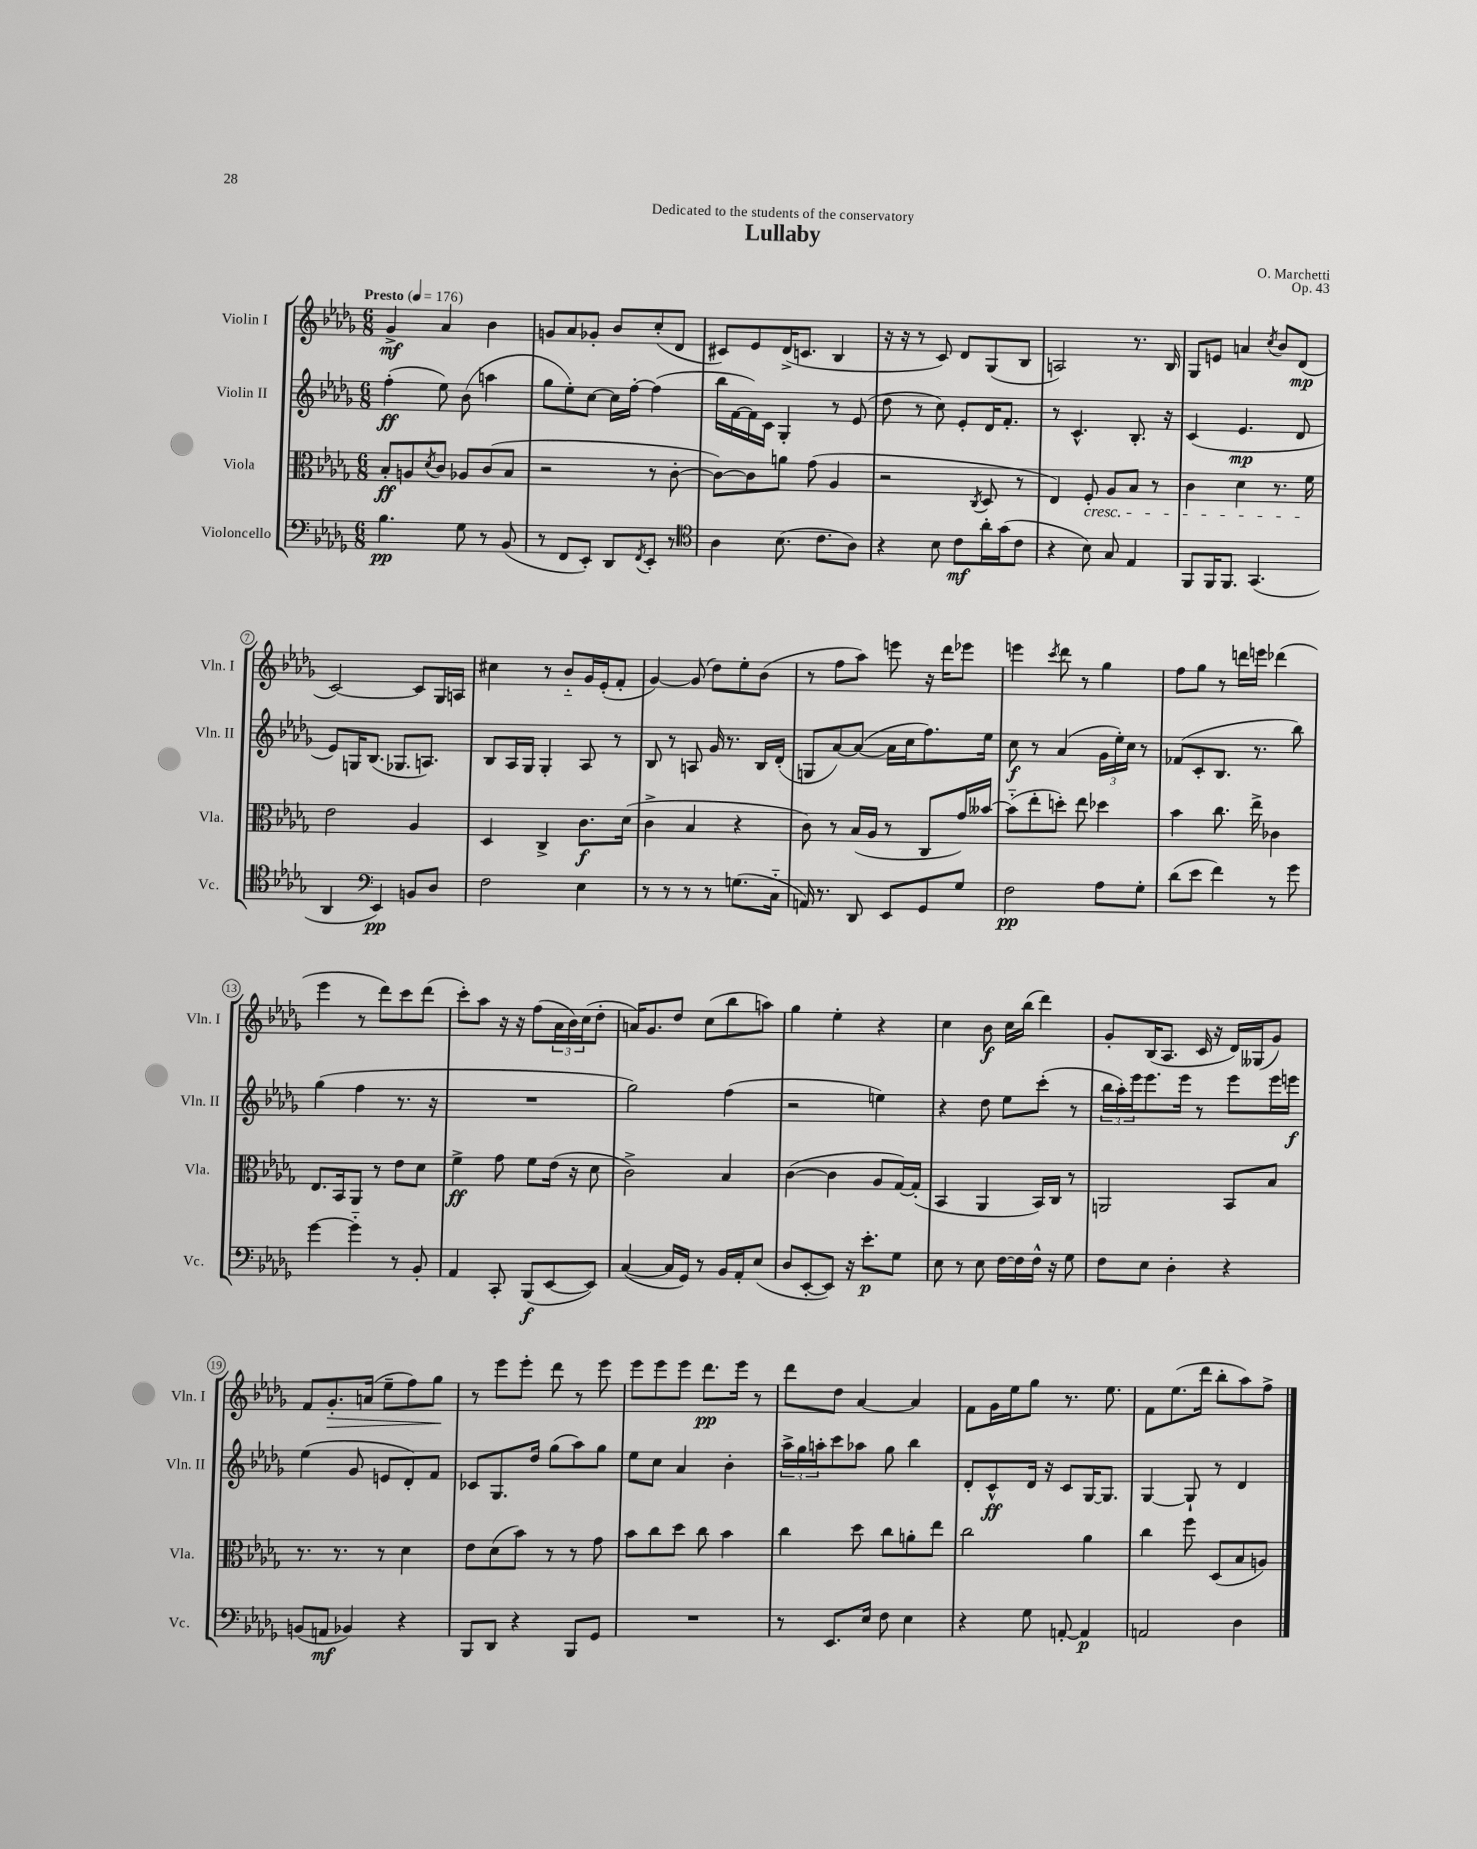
\header { title = "Lullaby" composer = "O. Marchetti" dedication = "Dedicated to the students of the conservatory" opus = "Op. 43" }
<<
\new StaffGroup <<
\new Staff = "s0" \with { instrumentName = "Violin I" shortInstrumentName = "Vln. I" } {
    \clef treble \key des \major \numericTimeSignature \time 6/8 \tempo "Presto" 4 = 176
    ges'4->\mf aes'4 bes'4 |
    g'8 aes'8 ges'8-. bes'8 c''8-.( des'8 |
    cis'8) ees'8 des'16->( c'8. bes4 |
    r16 r16 r8 c'8) des'8 ges8( bes8 |
    a2) r8. bes16 |
    ges8 e'8 a'4 \acciaccatura { c''8 } bes'8 des'8\mp( |
    c'2~) c'8 ges16 a16 |
    cis''4 r8 bes'8-_ ges'16 ees'16-.( f'8-. |
    ges'4~) ges'8( des''8) ees''8-. bes'8( |
    r8 f''8 aes''8) e'''8 r16 des'''16 ees'''8 |
    e'''4 \acciaccatura { c'''8 } des'''8 r8 ges''4 |
    f''8 ges''8 r8 d'''16 e'''16 des'''4( |
    ees'''4 r8 des'''8) c'''8 des'''8( |
    c'''8-.) aes''8 r16 r16 f''8( \tuplet 3/2 { aes'16 bes'16) c''16( } des''8-. |
    a'16) ges'8. des''8 c''8( bes''8 a''8) |
    ges''4 ees''4-. r4 |
    c''4 bes'8\f c''16 bes''16( des'''4) |
    ges'8-. bes16( aes8. c'16 r16 des'16) geses16( ges'8) |
    f'8 ges'8.-.\> a'16( ees''8-- f''8) ges''8\! |
    r8 ees'''8 ees'''8-. des'''8 r8 ees'''8 |
    ees'''8 ees'''8 ees'''8 des'''8.\pp ees'''16 r8 |
    des'''8 des''8 aes'4~ aes'4 |
    f'8 ges'16 ees''16 ges''8 r8. ees''8. |
    f'8 ees''8.( des'''16 bes''8-. aes''8) f''8-> \bar "|." |
}
\new Staff = "s1" \with { instrumentName = "Violin II" shortInstrumentName = "Vln. II" } {
    \clef treble \key des \major \numericTimeSignature \time 6/8
    f''4-.\ff( ees''8) bes'8( a''4 |
    ges''8 ees''8-.) c''8~ c''16 f''16~-. f''4( |
    bes''16 f'16~ f'16) c'16 ges4-. r8 ees'8( |
    des''8 r8 c''8) ees'8-. des'16 f'8.-. |
    r8 c'4.-^ bes8.-. r16 |
    c'4( ees'4.\mp des'8 |
    ees'8) g16 bes8.( ges8. a8.) |
    bes8 aes16 ges16 ges4-. aes8 r8 |
    bes8 r8 a8 ges'16 r8. bes16 des'16-.( |
    g8 aes'8~) aes'8~( aes'16 c''16 f''8.) ees''16 |
    c''8\f r8 aes'4( \tuplet 3/2 { ges'16 ees''16-.) c''16 } r8 |
    fes'8( c'8-. bes8. r8. bes''8) |
    ges''4( f''4 r8. r16 |
    R2. |
    ges''2) f''4( |
    r2 e''4) |
    r4 des''8 ees''8 c'''8-.( r8 |
    \tuplet 3/2 { bes''16 aes''16-.) ees'''16 } ees'''8. ees'''16 r8 ees'''8 ees'''16 e'''16\f |
    ees''4( ges'8 e'8 des'8-.) f'8 |
    ces'8 ges8. des''16 ges''8( aes''8) ges''8 |
    ees''8 c''8 aes'4 bes'4-. |
    \tuplet 3/2 { aes''16-> ges''16 a''16-. } c'''8 aes''8 ges''8 bes''4 |
    des'8-. c'8-^\ff des'16 r16 c'8 ges16~ ges8. |
    ges4~ ges8-! r8 des'4 \bar "|." |
}
\new Staff = "s2" \with { instrumentName = "Viola" shortInstrumentName = "Vla." } {
    \clef alto \key des \major \numericTimeSignature \time 6/8
    bes8-.\ff a8 \acciaccatura { des'8 } c'8 aes8 c'8( bes8 |
    r2 r8 c'8~-. |
    c'8~) c'8 a'8 ges'8( aes4 |
    r2 \acciaccatura { c8 } des8 r8 |
    ees4) f8-.\cresc aes8 bes8 r8 |
    c'4 des'4 r8. f'16\! |
    ees'2 aes4 |
    des4 c4-> c'8.\f des'16( |
    c'4-> bes4 r4 |
    c'8) r8 bes16( aes16 r8 c8 ges'16) beses'16~ |
    beses'8-_( ees''8-. d''8-.) ees''8 des''4 |
    bes'4 c''8. ees''16-> ces'4 |
    ees8. bes,16 aes,8 r8 ees'8 des'8 |
    f'4->\ff ges'8 f'8 ees'16( r16 des'8 |
    c'2->) bes4 |
    c'4~( c'4 aes8 ges16~) ges16-.( |
    bes,4 aes,4 bes,16) c16 r8 |
    a,2 bes,8 bes8 |
    r8. r8. r8 des'4 |
    ees'8 des'8( bes'8) r8 r8 ges'8 |
    bes'8 c''8 des''8 c''8 bes'4 |
    c''4 des''8 c''8 a'8-. ees''8 |
    c''2 aes'4 |
    c''4 f''8 des8( bes8 a8) \bar "|." |
}
\new Staff = "s3" \with { instrumentName = "Violoncello" shortInstrumentName = "Vc." } {
    \clef bass \key des \major \numericTimeSignature \time 6/8
    bes4.\pp ges8 r8 bes,8( |
    r8 f,8 ees,8-.) des,8 \acciaccatura { f,8 } ees,8-. r8 |
    \clef tenor aes4 bes8.( c'8. aes8) |
    r4 bes8 c'8\mf aes'16-. ges'16( c'8 |
    r4 bes8) ges8 ees4 |
    f,8 f,16 f,8. ges,4.( |
    aes,4 \clef bass ees,4\pp) b,8 des8 |
    f2 ees4 |
    r8 r8 r8 r8 g8.( c16-_ |
    a,16) r8. des,8 ees,8 ges,8 ges8 |
    f2\pp aes8 ges8-. |
    des'8( ees'8 f'4) r8 ges'8 |
    ges'4~ ges'4-_ r8 bes,8-. |
    aes,4 c,8-. bes,,8\f( ees,8~ ees,8) |
    c4~( c16 ges,16) r8 bes,16 aes,16-. ees8( |
    des8 ees,8~-. ees,8) r16 ees'8.-.\p ges8 |
    ees8 r8 ees8 f16~ f16 f16-^ r16 ges8 |
    f8 ees8 des4-. r4 |
    b,8( a,8\mf bes,4) r4 |
    bes,,8 des,8 r4 bes,,8 ges,8 |
    R2. |
    r8 ees,8. ees16 f8 ees4 |
    r4 ges8 a,8~-. a,4\p |
    a,2 des4 \bar "|." |
}
>>
>>
\layout { \context { \Score \override BarNumber.stencil = #(make-stencil-circler 0.1 0.3 ly:text-interface::print) } }
